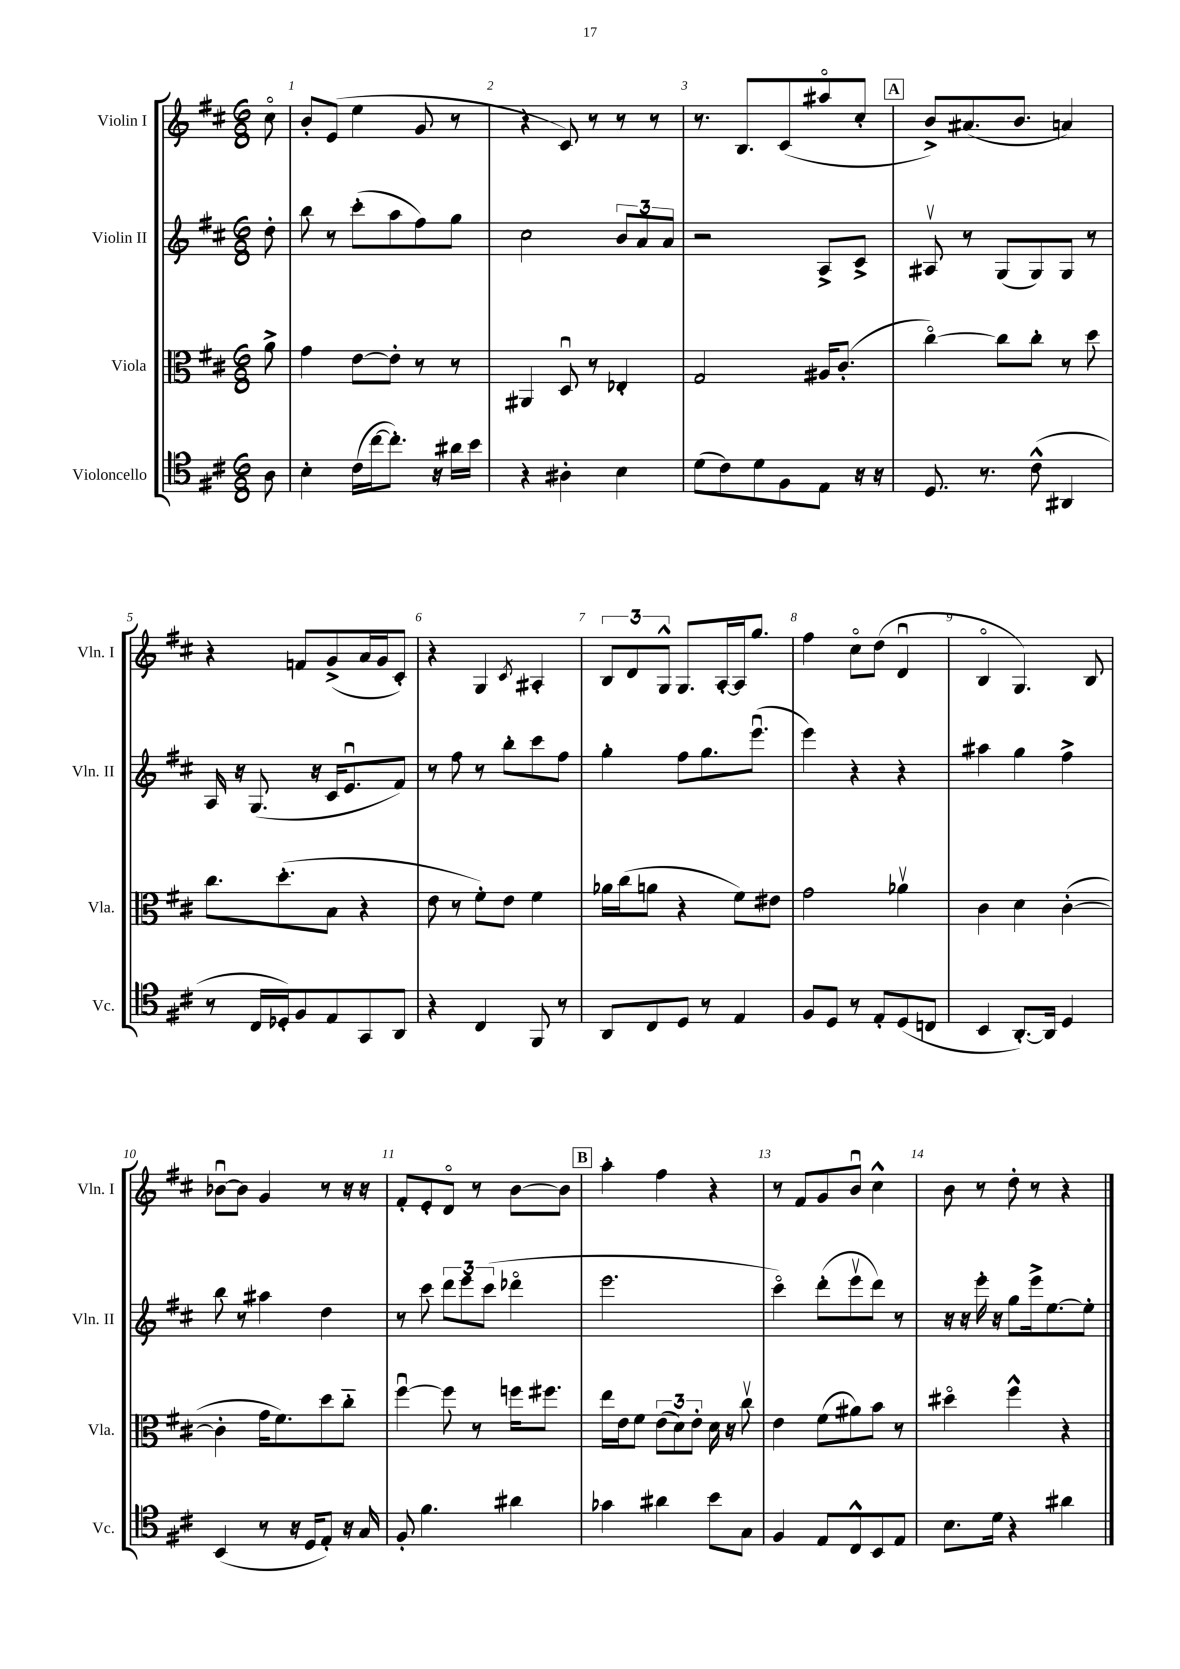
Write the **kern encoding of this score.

**kern	**kern	**kern	**kern
*staff4	*staff3	*staff2	*staff1
*clefC4	*clefC3	*clefG2	*clefG2
*k[f#c#]	*k[f#c#]	*k[f#c#]	*k[f#c#]
*M6/8	*M6/8	*M6/8	*M6/8
8A\	8a^\	8dd'\	8cc#o\
=	=	=	=
4B'\	4g\	8bb\	8b'/L
.	.	8r	(8e/J
(16c#\LL	[8e\L	(8ccc#'\L	4ee\
[16cc#\J	.	.	.
8.cc#'\]J)	8e'\]J	8aa\	.
.	8r	8ff#\)	8g/
16r	.	.	.
16a#\LL	8r	8gg\J	8r
16b\JJ	.	.	.
=	=	=	=
4r	4AA#/	2cc#\	4r
4A#'\	8Du/	.	8c#/)
.	8r	.	8r
4B\	4E-'/	12b/L	8r
.	.	12a/	.
.	.	.	8r
.	.	12a/J	.
=	=	=	=
(8d\L	2G/	2r	8.r
8c#\)	.	.	.
.	.	.	8.B/L
8d\	.	.	.
8F#\	.	.	(8c#/
8E\J	16A#/LK	8A^/L	8aa#o/
.	(8.c#'/J	.	.
16r	.	8c#^/J	8cc#'/J
16r	.	.	.
=	=	=	=
8.D/	[4cc#o\)	8A#v/	8b^/L)
.	.	8r	(8.a#/
8.r	.	.	.
.	8cc#\]L	(8G/L	.
.	.	.	8.b/J
(8c#^^\	8cc#'\J	8G/)	.
4AA#/	8r	8G/J	4a/)
.	8dd\	8r	.
=	=	=	=
8r	8.cc#\L	16A/	4r
.	.	16r	.
16C#/LL	.	(8.G/	.
16D-'/J)	(8.dd'\	.	.
8F#/	.	.	8f/L
.	.	16r	.
8E/	8B\J	16c#/LK	(8g^/
.	.	8.eu/	.
8GG/	4r	.	16a/L
.	.	.	16g/J
8AA/J	.	8f#/J)	8c#'/J)
=	=	=	=
4r	8e\	8r	4r
.	8r	8ff#\	.
4C#/	8f#'\L)	8r	4G/
.	8e\J	8bb'\L	.
.	.	.	8qc#/
8FF#/	4f#\	8ccc#\	4A#'/
8r	.	8ff#\J	.
=	=	=	=
8AA/L	16a-\LL	4gg'\	12B/L
.	(16cc#\J	.	.
.	.	.	12d/
8C#/	8a\J	.	.
.	.	.	12G^^/J
8D/J	4r	8ff#\L	8.G/L
8r	.	8.gg\	.
.	.	.	[16A'/L
4E/	8f#\L)	.	16A/]J
.	.	(8.eeeu\J	8.gg/J
.	8e#\J	.	.
=	=	=	=
8F#/L	2g\	4eee\)	4ff#\
8D/J	.	.	.
8r	.	4r	8cc#o\L
8E'/L	.	.	(8dd\J
(8D/	4a-v\	4r	4du/
8C/J	.	.	.
=	=	=	=
4BB/	4c#\	4aa#\	4Bo/
[8.AA'/L)	4d\	4gg\	4.G/)
16AA/]Jk	.	.	.
4D/	([4c#'\	4ff#^\	.
.	.	.	8B/
=	=	=	=
(4BB/	4c#'\]	8bb\	[8b-u\L
.	.	8r	8b-\]J
8r	16g\LK	4aa#\	4g/
.	8.f#\)	.	.
16r	.	.	.
16D/LK	.	.	.
8E'/J)	8dd\	4dd\	8r
16r	8cc#'~\J	.	16r
16G/	.	.	16r
=	=	=	=
8F#'/	[4ff#u\	8r	8f#'/L
4.f#\	.	8ccc#\	8e'/
.	8ff#\]	12ddd\L	8do/J
.	.	12eee\	.
.	8r	.	8r
.	.	(12ccc#\J	.
4a#\	16ff\LK	4ddd-o\	[8b\L
.	8.ff#\J	.	.
.	.	.	8b\]J
=	=	=	=
4g-\	16ee\LL	2.eee\	4aa'\
.	16e\J	.	.
.	8f#\J	.	.
4a#\	(12e\L	.	4ff#\
.	12d\)	.	.
.	12e'\J	.	.
8b\L	16d\	.	4r
.	16r	.	.
8G\J	8cc#v\	.	.
=	=	=	=
4F#/	4e\	4ccc#o\)	8r
.	.	.	8f#/L
8E/L	(8f#\L	(8ddd'\L	8g/
8C#^^/	8a#\)	8eeev\	8bu/J
8BB/	8b\J	8ddd\J)	4cc#^^\
8E/J	8r	8r	.
=	=	=	=
8.B\L	4dd#o\	16r	8b\
.	.	16r	.
.	.	16eee'\	8r
16d\Jk	.	16r	.
4r	4ff#^^\	8gg\L	8dd'\
.	.	16eee^\k	8r
.	.	[8.ee\	.
4a#\	4r	.	4r
.	.	8ee'\]J	.
==	==	==	==
*-	*-	*-	*-
